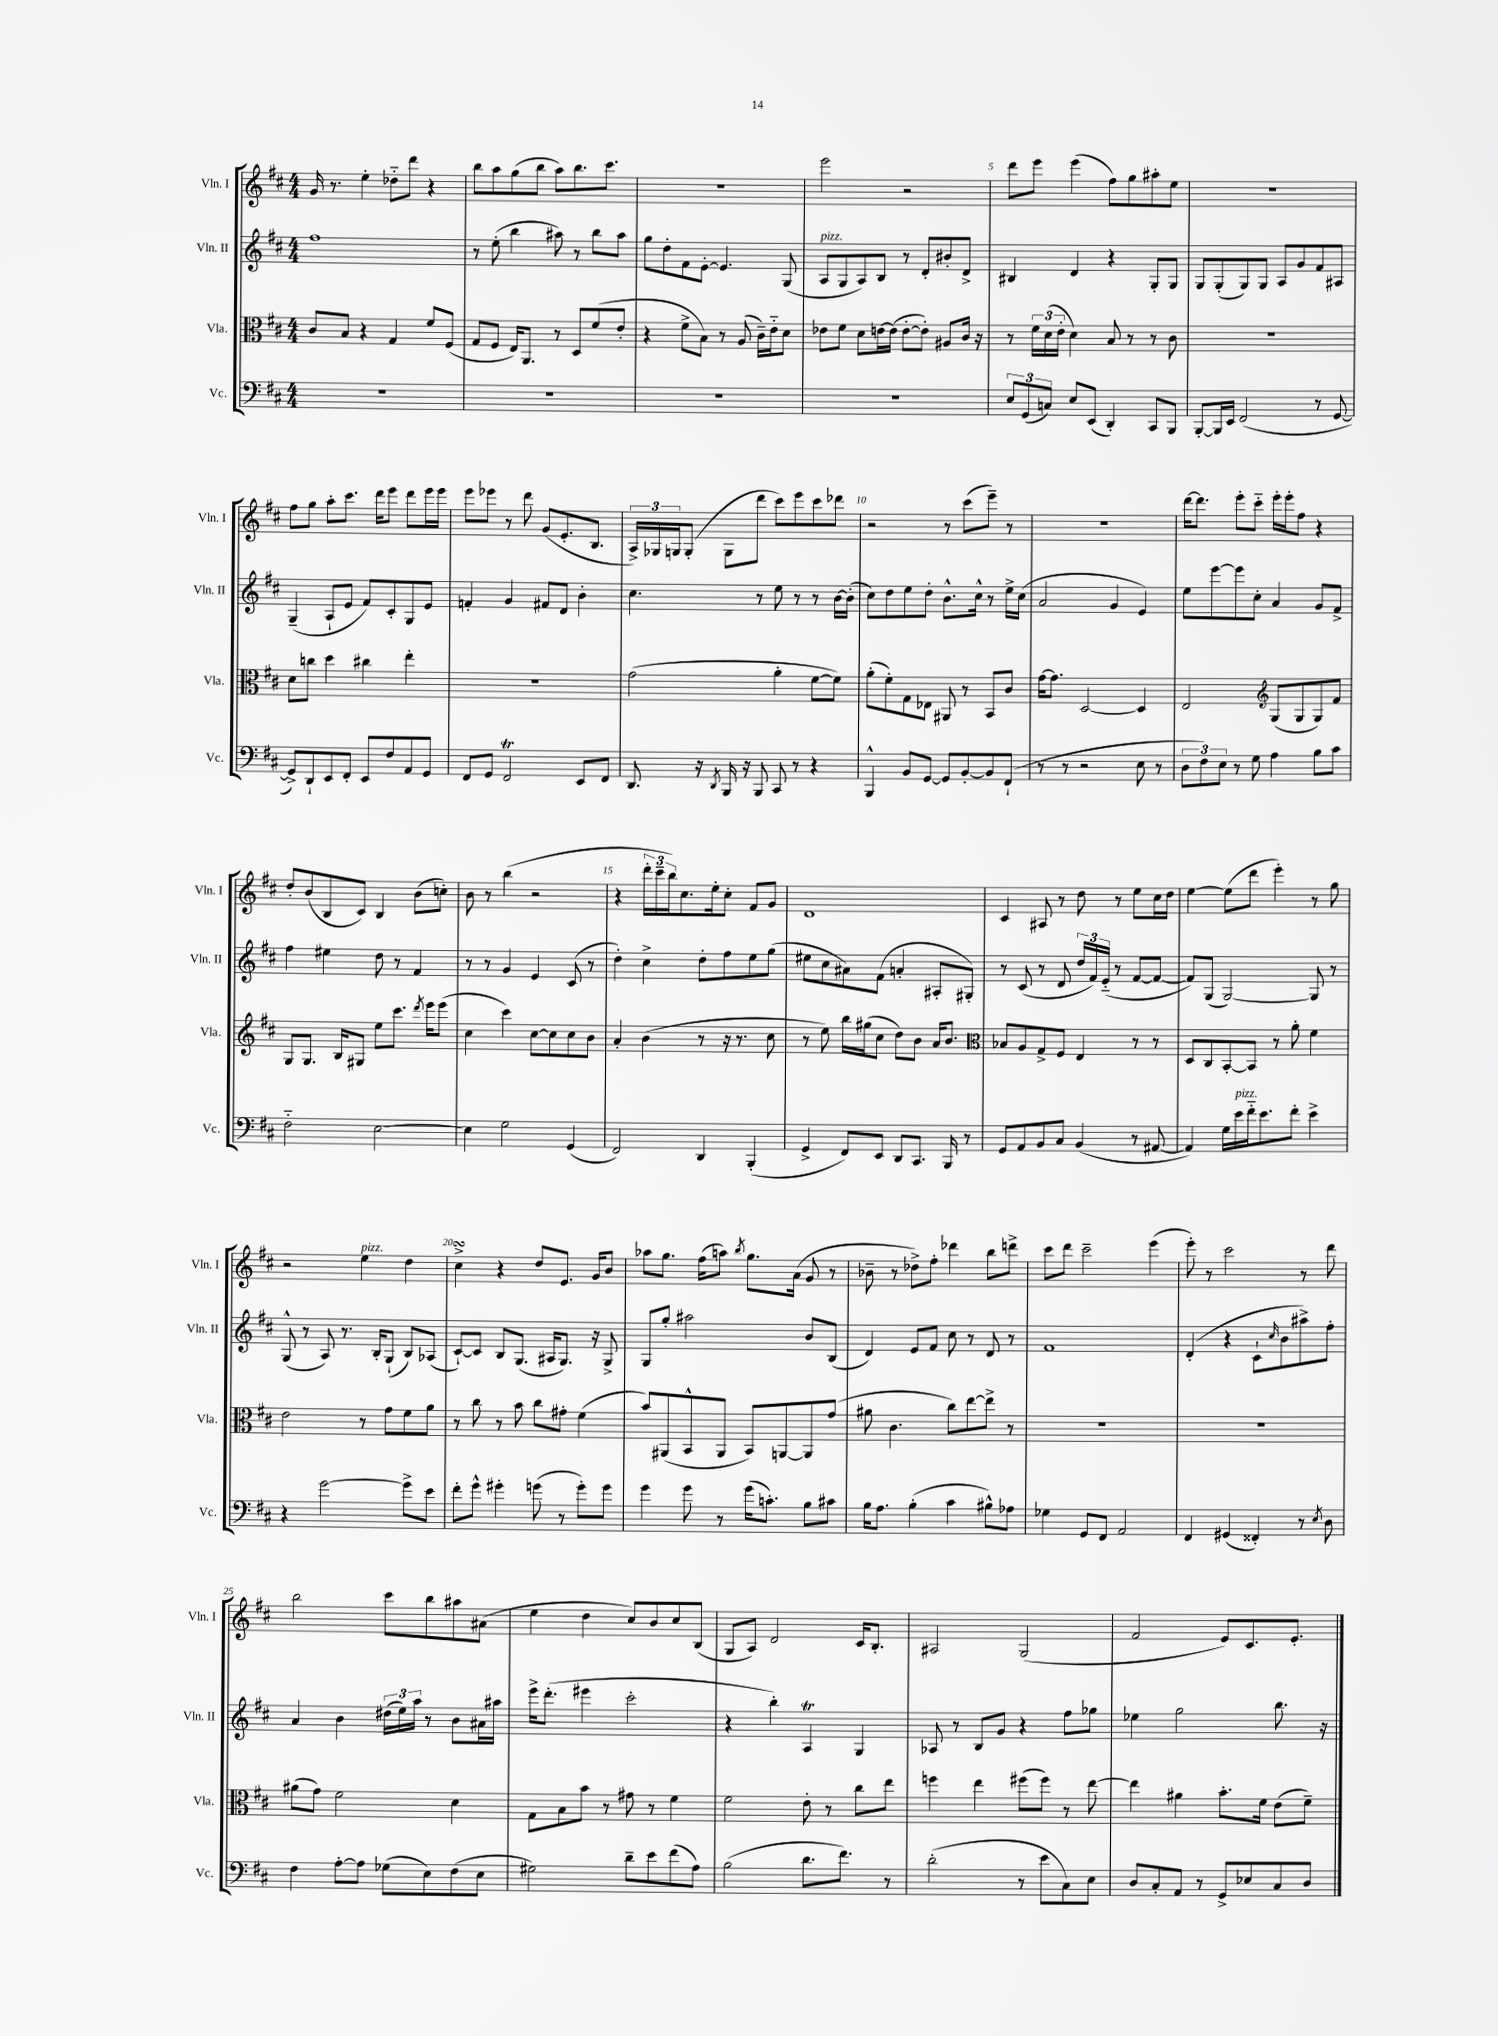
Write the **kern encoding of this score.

**kern	**kern	**kern	**kern
*staff4	*staff3	*staff2	*staff1
*clefF4	*clefC3	*clefG2	*clefG2
*k[f#c#]	*k[f#c#]	*k[f#c#]	*k[f#c#]
*M4/4	*M4/4	*M4/4	*M4/4
1r	8c#/L	1ff#	16g/
.	.	.	8.r
.	8B/J	.	.
.	4r	.	4ee'\
.	4G/	.	8dd-'~\L
.	.	.	8ddd\J
.	8f#/L	.	4r
.	(8F#/J	.	.
=	=	=	=
1r	8G/L	8r	8bb\L
.	8F#/J	(8ee'\	8aa\
.	16E/LK)	4bb\	(8gg\
.	8.AA/J	.	.
.	.	.	8bb\J
.	8r	8aa#\)	8aa\L)
.	8D/L	8r	8.bb\
.	(8f#/	8bb\L	.
.	.	.	8.ccc#\J
.	8e'/J	8aa#\J	.
=	=	=	=
1r	4r	8gg\L	1r
.	.	8dd'\	.
.	8f#^\L	8f#\	.
.	8B\J)	[8e'\J	.
.	8r	4.e/]	.
.	(8A/	.	.
.	16c#~\LL)	.	.
.	16e'~\J	.	.
.	8d\J	(8G/	.
=	=	=	=
1r	8e-\L	8A/L	2eee\
.	8f#\J	8G/	.
.	8d\L	8A/)	.
.	[16e\L	8B/J	.
.	(16e\]JJ	.	.
.	[8e'\L	8r	2r
.	8e'\]J)	8d'/L	.
.	8A#/L	8b#'/	.
.	16c#/Jk	8d^/J	.
.	16r	.	.
=	=	=	=
12E/L	8r	4B#/	8ddd\L
(12GG/	.	.	.
.	24f#\LL	.	8eee\J
12C/J)	(24d\	.	.
.	24e'\JJ	.	.
8E/L	4d\)	4d/	(4eee\
(8EE/J	.	.	.
4DD'/)	8B/	4r	8ff#\L)
.	8r	.	8gg\
8CC#/L	8r	8G'/L	8aa#'\
8BBB/J	8c#\	8G/J	8ee\J
=	=	=	=
[8BBB'/L	1r	8G/L	1r
16BBB/]L	.	(8G'/	.
16EE/JJ	.	.	.
(2FF#/	.	8G/)	.
.	.	8G/J	.
.	.	8A/L	.
.	.	8g/	.
8r	.	8f#/	.
[8GG/	.	8A#/J	.
=	=	=	=
8GG^/]L)	8d\L	(4G~/	8ff#\L
8DD`/	8cc\J	.	8gg\J
8EE/	4dd\	8A`/L	8aa'\L
8FF#'/J	.	8e/J	8.ccc#\J
8EE/L	4cc#\	8f#/L)	.
.	.	.	16ddd\LK
8F#/	.	8c#'/	8eee\J
8AA/	4ee'\	8G/	8ddd\L
8GG/J	.	8e/J	16eee\L
.	.	.	16eee\JJ
=	=	=	=
8FF#/L	1r	4f'/	8eee\L
8GG/J	.	.	8eee-\J
2FF#/	.	4g/	8r
.	.	.	8ddd\
.	.	8f#/L	(8g/L
.	.	8d/J	8.e'/
8EE/L	.	4b'\	.
.	.	.	8.B/J
8FF#/J	.	.	.
=	=	=	=
8.DD/	(2g\	4.cc#\	24A^/LL)
.	.	.	24G-/
.	.	.	24G/J
.	.	.	(8G'/J
16r	.	.	.
8qDD/	.	.	.
16BBB/	.	.	8G\L
16r	.	.	.
8BBB/	.	8r	8ddd\J
8CC#/	4a'\	8ee\	8ccc#\L)
8r	.	8r	8eee\
4r	[8f#\L	8r	8ccc#\
.	8f#\]J)	[16b\LL	8ddd-\J
.	.	(16b'\]JJ	.
=	=	=	=
4BBB^^/	(8a'\L	8cc#\L)	2r
.	8f#'\)	8dd\	.
8BB/L	8G\	8ee\	.
[8GG/J	8E-\J	8dd'\J	.
8GG/]L	8AA#/	8.b^^\L	8r
[8BB'/	8r	.	(8ccc#\L
.	.	16cc#^^\Jk	.
8BB/]	8BB/L	8r	8eee~\J)
(8FF#`/J	8c#/J	16ee^\LL	8r
.	.	(16cc#\JJ	.
=	=	=	=
8r	[16g\LK	2a/	1r
.	8.g\]J	.	.
8r	.	.	.
2r	[2D/	.	.
.	.	4g/	.
8E\	4D/]	4e/)	.
8r	.	.	.
=	=	=	=
12D\L	2E/	8ee\L	[16ddd\LK
.	.	.	8.ddd\]J
12F#\)	.	.	.
.	.	[8eee\	.
12E\J	.	.	.
8r	.	8eee\]	8eee'\L
8G\	.	8cc#'\J	8ccc#'~\J
*	*clefG2	*	*
4A\	(8G/L	4a/	16eee'\LL
.	.	.	16eee'\J
.	8G/	.	8ff#\J
8B\L	8G/)	8g/L	4r
8c#\J	8f#/J	8f#^/J	.
=	=	=	=
2F#'~\	8G/L	4ff#\	8dd'/L
.	8.G/J	.	(8b/
.	.	4ee#\	8B/
.	16B/LK	.	.
.	8G#/J	.	8c#/J)
[2E\	8ee\L	8dd\	4B/
.	8.ccc#\J	8r	.
.	.	4f#/	(8b\L
.	8qddd/	.	.
.	16eee\LK	.	.
.	(8eee\J	.	8cc'\J)
=	=	=	=
4E\]	4cc#\	8r	8b\
.	.	8r	8r
2G\	4ccc#\)	4g/	(4bb\
.	[8cc#\L	4e/	2r
.	8cc#\]	.	.
(4GG/	8cc#\	(8c#/	.
.	8b\J	8r	.
=	=	=	=
2FF#/)	4a'/	4dd'\)	4r
.	(4b\	4cc#^\	24ddd'\LL
.	.	.	24ccc#~\
.	.	.	24bb\J)
.	.	.	8.cc#\
4DD/	8r	8dd'\L	.
.	.	.	16ee'\k
.	16r	8ff#\	8cc#'\J
.	8.r	.	.
(4BBB'/	.	8ee\	8f#/L
.	8cc#\	(8gg\J	8g/J
=	=	=	=
4GG^/	8r	8ee#\L	1d
.	8ee\)	8cc#\	.
8FF#/L)	16bb\LL	8a#\)	.
.	(16gg#\J	.	.
8EE/J	8cc#\J	(8f#\J	.
8DD/L	8dd\L)	4a'/	.
8.CC#/J	8b\J	.	.
.	16a/LK	8A#'/L	.
16BBB/	8.b/J	.	.
8r	.	8G#'/J)	.
=	=	=	=
*	*clefC3	*	*
8GG/L	8B-/L	8r	4c#/
8AA/	8A/	(8c#/	.
8BB/	8G^/	8r	8A#/
8C#/J	8F#/J	8d/	8r
(4BB/	4E/	24dd/LL	8dd\
.	.	24f#/)	.
.	.	(24e'~/JJ	.
.	.	8r	8r
8r	8r	[8f#/L	8ee\L
[8AA#/	8r	8f#/_J	16cc#\L
.	.	.	16dd\JJ
=	=	=	=
4AA#/])	8D/L	8f#/]L)	[4ee\
.	8C#/	(8G/J	.
16G\LL	[8BB'/	[2G/)	(8ee\]L
16e\	.	.	.
16f#'~\J	8BB/]J	.	8ddd\J
8.e\	.	.	.
.	8r	.	4eee'\)
8f#'\J	8a'\	.	.
4e^\	4f#\	8G/]	8r
.	.	8r	8gg\
=	=	=	=
4r	2e\	(8G^^/	2r
.	.	8r	.
[2g\	.	8A/)	.
.	.	8.r	.
.	8r	.	4ee\
.	.	16B'/LK	.
.	8g\L	(8G`/J	.
8g^\]L	8f#\	8B/L)	4dd\
8e\J	8a\J	(8A-/J	.
=	=	=	=
8f#'\L	8r	[8c#`/L)	4cc#^\
8g^^\J	8cc#\	8c#/]J	.
4g#'\	8r	8B/L	4r
.	8b\	(8.G/J	.
(8g\	8cc#\L	.	8dd/L
.	.	16A#/LK	.
8r	8g#'\J	8.G/J)	8.e/J
8g'\L)	(4f#\	.	.
.	.	16r	16g/LK
8g\J	.	8G^/	8b/J
=	=	=	=
4g\	8b/L)	8G/L	8aa-\L
.	(8AA#/	8gg'/J	8.gg\J
8g\	8BB^^/	2aa#\	.
.	.	.	(16ff#\LK
8r	8AA#/J	.	8aa\J)
.	.	.	8qbb/
(16g\LK	8BB/L)	.	8.gg\L
8.c'\J)	.	.	.
.	[8AA/	.	.
.	.	.	(16a\Jk
8B\L	8AA/]	8b/L	8g/
8c#\J	(8g/J	(8B/J	8r
=	=	=	=
16B\LK	8a#\	4d/)	8b-~\
8.A\J	.	.	.
.	4.c#\	.	8r
(4B'\	.	8e/L	8dd-^\L)
.	.	8f#/J	8ff#'\J
4c#\	8cc#\L)	8cc#\	4ddd-\
.	[8ee\	8r	.
8B#^^\L)	8ee^\]J	8d/	8bb\L
8A-\J	8r	8r	8ddd^\J
=	=	=	=
4G-\	1r	1f#	8ccc#\L
.	.	.	8ddd\J
8GG/L	.	.	2ccc#~\
8FF#/J	.	.	.
2AA/	.	.	.
.	.	.	(4eee\
=	=	=	=
4FF#/	1r	(4d'/	8eee'\)
.	.	.	8r
(4GG#/	.	4r	2ccc#\
4FF##'/)	.	8c#`\L	.
.	.	16qqcc#/	.
.	.	8b\	.
8r	.	8aa#^\)	8r
8qE/	.	.	.
8D\	.	8ff#'\J	8ddd\
=	=	=	=
4F#\	(8a#\L	4a/	2bb\
.	8g\J)	.	.
[8A'\L	2f#\	4b\	.
8A\]J	.	.	.
(8G-\L	.	(24dd#\LL	8ccc#\L
.	.	24ee\)	.
.	.	24aa\JJ	.
8E\)	.	8r	8bb\
(8F#\	4d\	8b\L	8aa#\
8E\J	.	16a#\L	(8a#\J
.	.	16aa#\JJ	.
=	=	=	=
2G#\)	8G\L	16eee^\LK	4ee\
.	.	(8.ddd'\J	.
.	8B\	.	.
.	8b\J	4eee#\	4dd\
.	8r	.	.
8d~\L	8g#\	2ccc#'\	8cc#/L)
8e\	8r	.	8b/
(8f#\	4f#\	.	8cc#/
8A\J)	.	.	(8B/J
=	=	=	=
(2B\	2f#\	4r	8G/L
.	.	.	8A/J)
.	.	4bb'\)	2d/
8.d\L	8e'\	4A/	.
.	8r	.	.
8.f#\J)	.	.	.
.	8cc#\L	4G/	16c#/LK
.	.	.	8.B'/J
8r	8ee\J	.	.
=	=	=	=
(2d'\	4ff\	8A-/	2A#/
.	.	8r	.
.	4ee\	8B/L	.
.	.	8g/J	.
8r	(8ff#\L	4r	(2G/
8e\L	8ff#\J)	.	.
8C#\)	8r	8ff#\L	.
8E\J	[8ee\	8gg-\J	.
=	=	=	=
8D/L	4ee\]	4ee-\	2f#/
8C#'/	.	.	.
8AA/J	4a#\	2gg\	.
8r	.	.	.
8GG^/L	8.b'\L	.	8e/L)
8E-/	.	.	8.c#/
.	16f#\Jk	.	.
8C#/	(8e\L	8.bb\	.
.	.	.	8.e'/J
8D/J	8f#~\J)	.	.
.	.	16r	.
==	==	==	==
*-	*-	*-	*-
